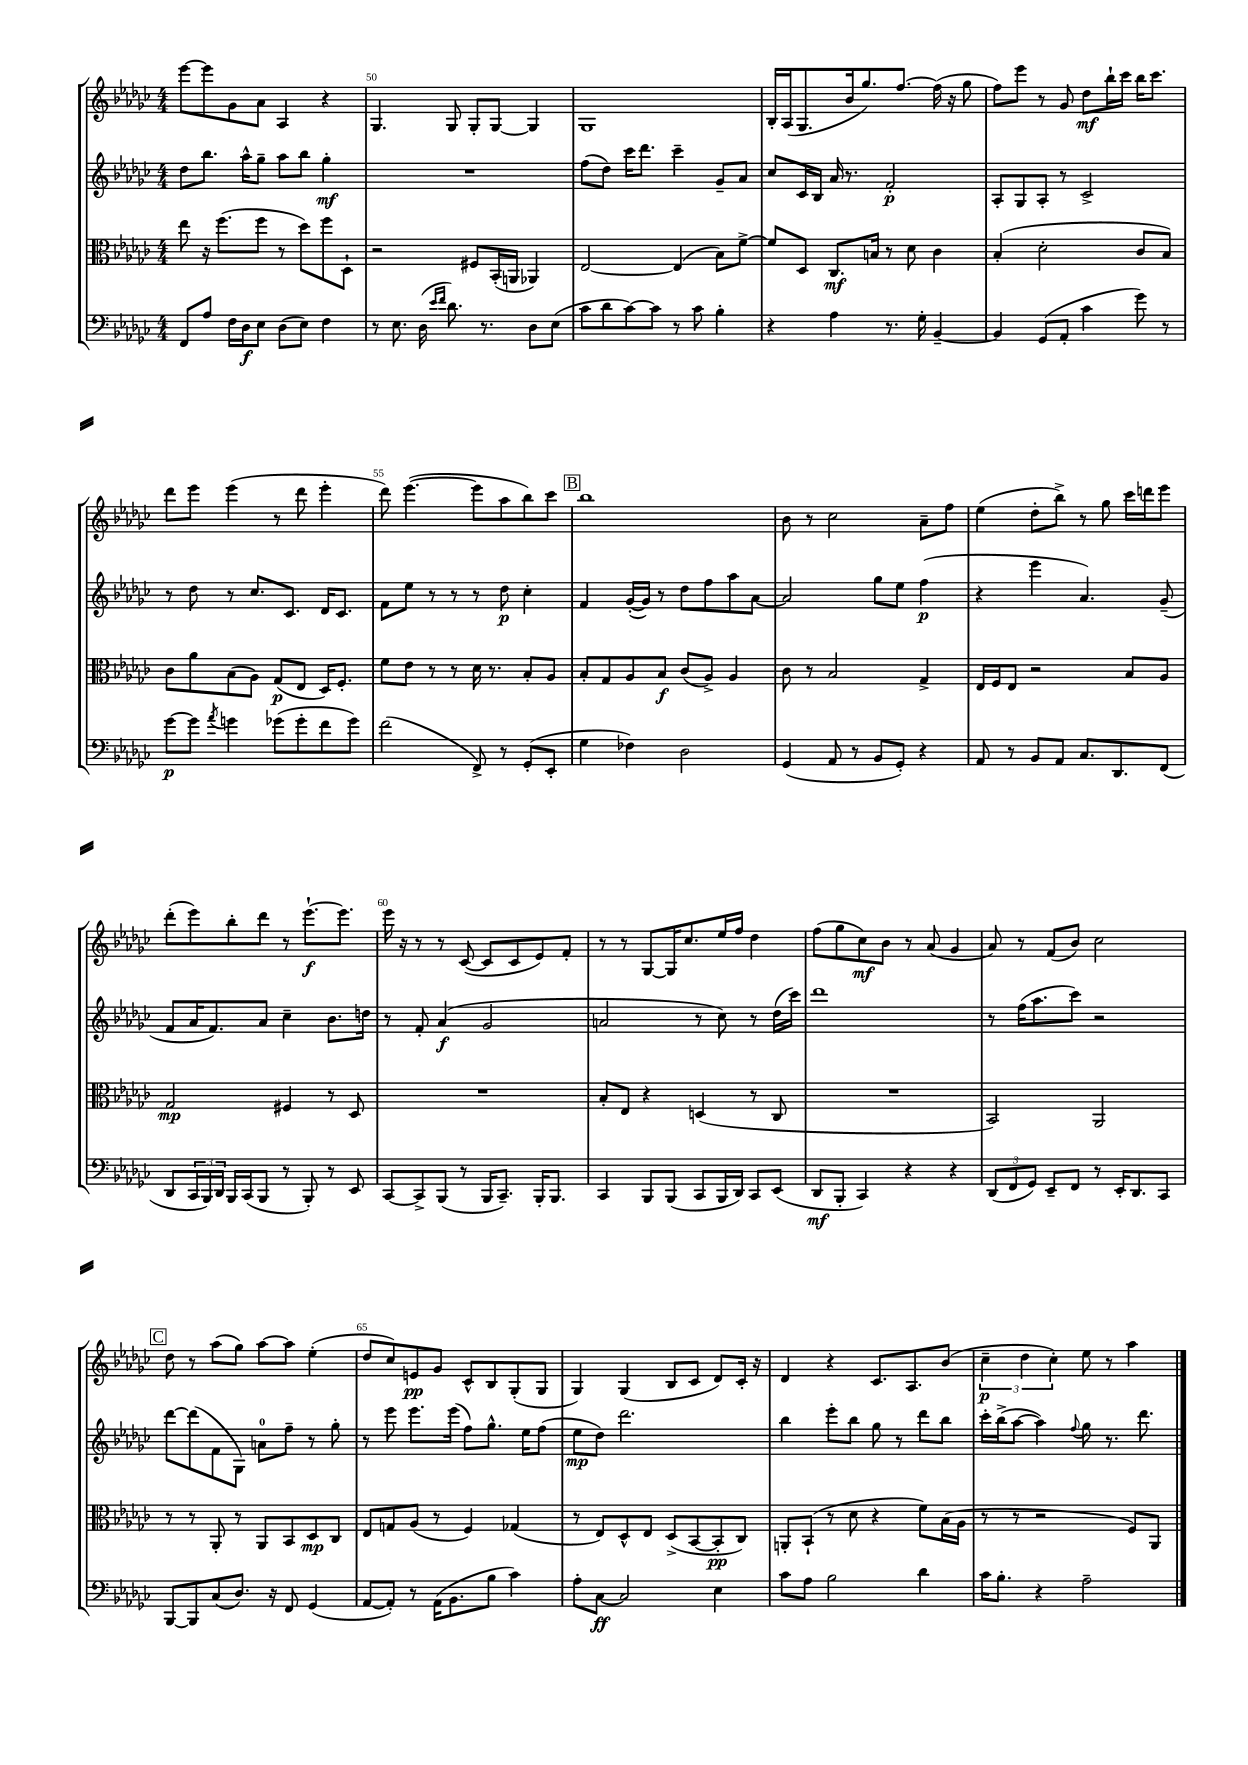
<<
\new StaffGroup <<
\new Staff = "s0" {
    \clef treble \key ges \major \numericTimeSignature \time 4/4
    ees'''8~ ees'''8 ges'8 aes'8 aes4 r4 |
    ges4. ges8 ges8-. ges8~ ges4 |
    ges1 |
    bes16-. aes16( ges8. bes'16 ges''8.) f''8.~ f''16( r16 ges''8 |
    f''8) ees'''8 r8 ges'8 des''8\mf bes''16-! ces'''16 bes''16 ces'''8. |
    des'''8 ees'''8 ees'''4( r8 des'''8 ees'''4-. |
    des'''8) ees'''4.~( ees'''8 aes''8 bes''8) ces'''8 |
    \mark \markup { \box "B" } bes''1 |
    bes'8 r8 ces''2 aes'8-- f''8 |
    ees''4( des''8-. bes''8->) r8 ges''8 ces'''16 d'''16 ees'''8 |
    des'''8-.( ees'''8) bes''8-. des'''8 r8 ees'''8.~-!\f ees'''8. |
    ees'''16 r16 r8 r8 ces'8~( ces'8 ces'8 ees'8) f'8-. |
    r8 r8 ges8~ ges16 ces''8. ees''16 f''16 des''4 |
    f''8( ges''8 ces''8\mf) bes'8 r8 aes'8( ges'4 |
    aes'8) r8 f'8( bes'8) ces''2 |
    \mark \markup { \box "C" } des''8 r8 aes''8( ges''8) aes''8~ aes''8 ees''4-.( |
    des''8 ces''8) e'8\pp ges'8 ces'8-^ bes8 ges8-.( ges8 |
    ges4) ges4( bes8 ces'8 des'8) ces'16-. r16 |
    des'4 r4 ces'8. aes8. bes'8( |
    \tuplet 3/2 { ces''4--\p des''4 ces''4-.) } ees''8 r8 aes''4 \bar "|." |
}
\new Staff = "s1" {
    \clef treble \key ges \major \numericTimeSignature \time 4/4
    des''8 bes''8. aes''16-^ ges''8-- aes''8 bes''8 ges''4-.\mf |
    R1 |
    f''8( des''8) ces'''16 des'''8. ces'''4-- ges'8-- aes'8 |
    ces''8 ces'16 bes16 aes'16 r8. f'2-.\p |
    aes8-. ges8 aes8-. r8 ces'2-> |
    r8 des''8 r8 ces''8. ces'8. des'16 ces'8. |
    f'8 ees''8 r8 r8 r8 des''8\p ces''4-. |
    \mark \markup { \box "B" } f'4 ges'16~-.( ges'16) r8 des''8 f''8 aes''8 aes'8~ |
    aes'2 ges''8 ees''8 f''4\p( |
    r4 ees'''4 aes'4.) ges'8--( |
    f'8 aes'16 f'8.) aes'8 ces''4-- bes'8. d''16 |
    r8 f'8-. aes'4\f( ges'2 |
    a'2 r8 ces''8) r8 des''16( ces'''16) |
    des'''1 |
    r8 f''16( aes''8. ces'''8) r2 |
    \mark \markup { \box "C" } des'''8~ des'''8( f'8 ges8) a'8-0 f''8-- r8 ges''8-. |
    r8 ees'''8 ees'''8. ees'''16( f''8) ges''8.-^ ees''16 f''8( |
    ees''8\mp des''8) des'''2. |
    bes''4 ees'''8-. bes''8 ges''8 r8 des'''8 bes''8 |
    ces'''16-. bes''16->( aes''8~ aes''4) \appoggiatura { f''8 } ges''8 r8. des'''8. \bar "|." |
}
\new Staff = "s2" {
    \clef alto \key ges \major \numericTimeSignature \time 4/4
    ees''8 r16 f''8.( f''8 r8 des''8) f''8 des8-! |
    r2 fis8 bes,16-.( a,16 aes,4) |
    ees2~ ees4( bes8) f'8~-> |
    f'8 des8 ces8.\mf b16 r8 des'8 ces'4 |
    bes4-.( des'2-. ces'8 bes8) |
    ces'8 aes'8 bes8( aes8) ges8\p( ees8 des16) f8.-. |
    f'8 ees'8 r8 r8 des'16 r8. bes8-. aes8 |
    \mark \markup { \box "B" } bes8-. ges8 aes8 bes8\f ces'8( aes8->) aes4 |
    ces'8 r8 bes2 ges4-> |
    ees16 f16 ees8 r2 bes8 aes8 |
    ges2\mp fis4 r8 des8 |
    R1 |
    bes8-. ees8 r4 d4( r8 ces8 |
    R1 |
    bes,2) aes,2 |
    \mark \markup { \box "C" } r8 r8 aes,8-. r8 aes,8 bes,8 des8\mp ces8 |
    ees8 g8 aes8( r8 f4) ges4( |
    r8 ees8) des8-^ ees8 des8->( bes,8~ bes,8-.\pp ces8) |
    a,8-. bes,8-!( r8 des'8 r4 f'8) bes16( aes16 |
    r8 r8 r2 f8) aes,8 \bar "|." |
}
\new Staff = "s3" {
    \clef bass \key ges \major \numericTimeSignature \time 4/4
    f,8 aes8 f16 des16\f ees8 des8( ees8) f4 |
    r8 ees8. des16( \grace { ees'16 f'16 } des'8.) r8. des8 ees8( |
    ces'8 des'8 ces'8~) ces'8 r8 ces'8 bes4-. |
    r4 aes4 r8. ges16-. bes,4~-- |
    bes,4 ges,8( aes,8-. ces'4 ges'8) r8 |
    ges'8~\p ges'8 \acciaccatura { aes'8 } g'4 ges'8( ges'8-. f'8 ges'8) |
    f'2( f,8->) r8 ges,8-.( ees,8-. |
    \mark \markup { \box "B" } ges4 fes4) des2 |
    ges,4( aes,8 r8 bes,8 ges,8-.) r4 |
    aes,8 r8 bes,8 aes,8 ces8. des,8. f,8( |
    des,8 \tuplet 3/2 { ces,16 bes,,16) des,16 } bes,,16 ces,16( bes,,8 r8 bes,,8-.) r8 ees,8 |
    ces,8~ ces,8-> bes,,8( r8 bes,,16 ces,8.--) bes,,16-. bes,,8. |
    ces,4 bes,,8 bes,,8( ces,8 bes,,16 des,16) ces,8 ees,8( |
    des,8\mf bes,,8-. ces,4) r4 r4 |
    \tuplet 3/2 { des,8( f,8 ges,8) } ees,8-- f,8 r8 ees,16-. des,8. ces,8 |
    \mark \markup { \box "C" } bes,,8~ bes,,8 ces8( des8.) r16 f,8 ges,4( |
    aes,8~ aes,8-.) r8 aes,16( bes,8. bes8 ces'4) |
    aes8-. ces8~\ff ces2 ees4 |
    ces'8 aes8 bes2 des'4 |
    ces'16 bes8.-. r4 aes2-- \bar "|." |
}
>>
>>
\layout { \context { \Score currentBarNumber = #49 \override BarNumber.break-visibility = ##(#f #t #t) barNumberVisibility = #(every-nth-bar-number-visible 5) } }
